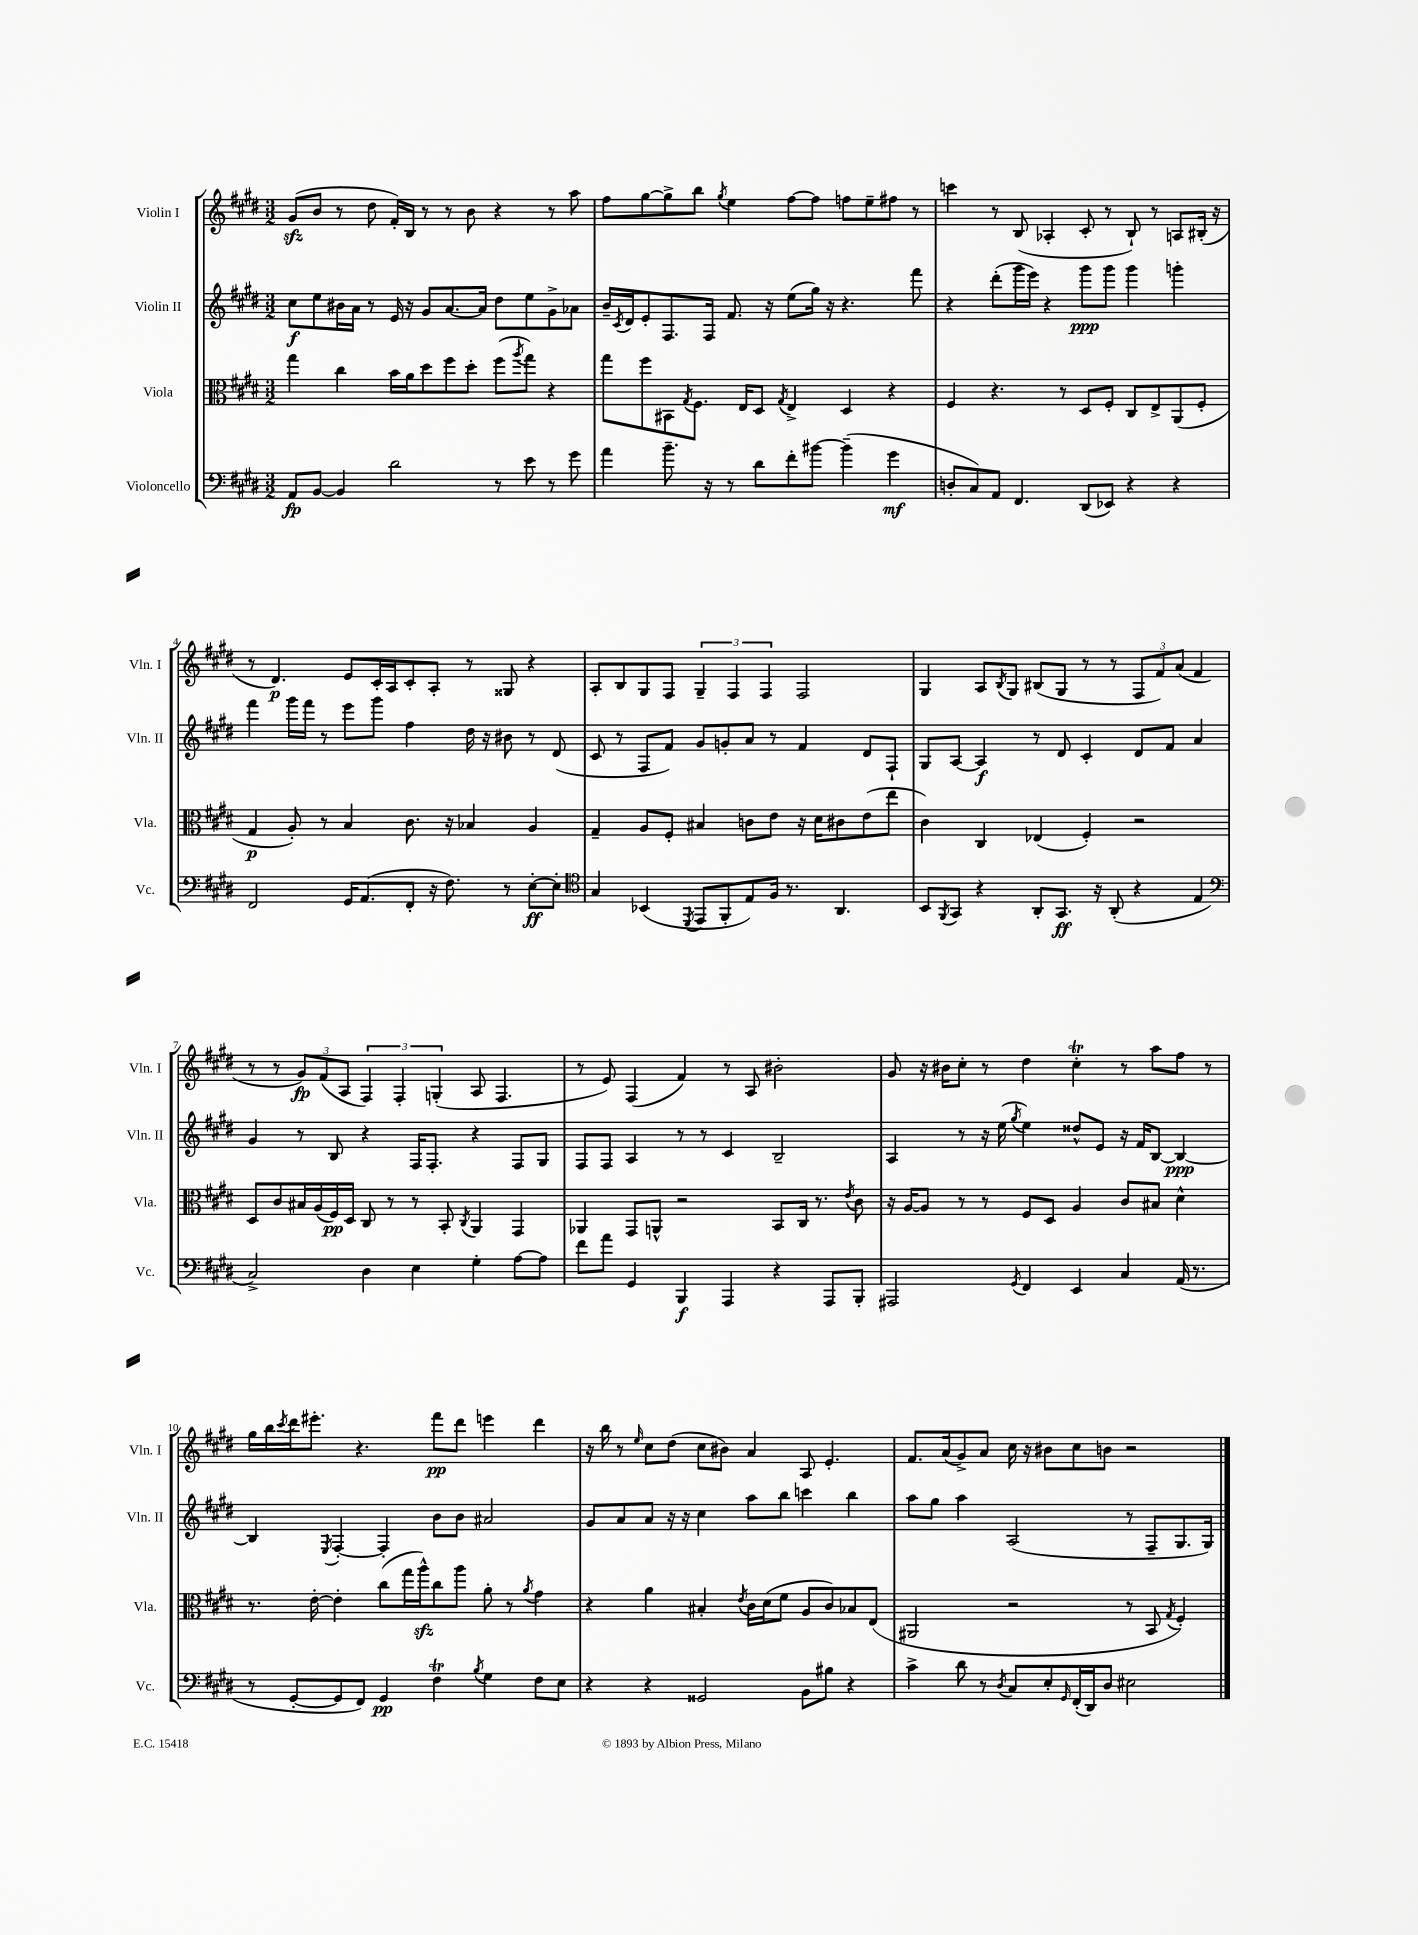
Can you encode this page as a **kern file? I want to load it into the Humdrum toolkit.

**kern	**dynam	**kern	**dynam	**kern	**dynam	**kern	**dynam
*part4	*part4	*part3	*part3	*part2	*part2	*part1	*part1
*staff4	*staff4	*staff3	*staff3	*staff2	*staff2	*staff1	*staff1
*I"Violoncello	*	*I"Viola	*	*I"Violin II	*	*I"Violin I	*
*I'Vc.	*	*I'Vla.	*	*I'Vln. II	*	*I'Vln. I	*
*clefF4	*	*clefC3	*	*clefG2	*	*clefG2	*
*k[f#c#g#d#]	*	*k[f#c#g#d#]	*	*k[f#c#g#d#]	*	*k[f#c#g#d#]	*
*M3/2	*	*M3/2	*	*M3/2	*	*M3/2	*
=1	=1	=1	=1	=1	=1	=1	=1
8AA/L	fp	4gg#\	.	8cc#\L	f	(8g#zz/L	.
[8BB/J	.	.	.	8ee\	.	8b/J	.
4BB/]	.	4cc#\	.	16b#X\L	.	8r	.
.	.	.	.	16a\JJ	.	.	.
.	.	.	.	8r	.	8dd#\	.
2d#\	.	16b\LL	.	16e/	.	16f#'/LL)	.
.	.	16a\J	.	16r	.	16B/JJ	.
.	.	8dd#\	.	8g#/L	.	8r	.
.	.	8ff#\	.	[8.a/	.	8r	.
.	.	8dd#'\J	.	.	.	8b\	.
.	.	.	.	16a/Jk]	.	.	.
8r	.	(8ff#\L	.	8dd#\L	.	4r	.
.	.	8qaa/	.	.	.	.	.
8e\	.	8gg#\J)	.	8ee\	.	.	.
8r	.	4r	.	8g#^\	.	8r	.
8g#\	.	.	.	8a-X\J	.	8aa\	.
=2	=2	=2	=2	=2	=2	=2	=2
4a\	.	8gg#\L	.	16b~/LL	.	8ff#\L	.
.	.	.	.	8qc#/	.	.	.
.	.	.	.	16d#/J	.	.	.
.	.	8ff#\	.	8e'/	.	[8gg#\	.
8.b~\	.	8BB#X\	.	8.F#/	.	8gg#^\]	.
.	.	8qG#/	.	.	.	.	.
.	.	8.F#\J	.	.	.	8bb\J	.
16r	.	.	.	16F#/Jk	.	.	.
.	.	.	.	.	.	8qgg#/	.
8r	.	.	.	8.f#/	.	4ee\	.
.	.	16E/KL	.	.	.	.	.
8d#\L	.	8D#/J	.	.	.	.	.
.	.	.	.	16r	.	.	.
.	.	8qG#/	.	.	.	.	.
8f#'\	.	4E^/	.	(8ee\L	.	[8ff#\L	.
[8b#X\J	.	.	.	16gg#\Jk)	.	8ff#\J]	.
.	.	.	.	16r	.	.	.
(4b#~\]	.	4D#/	.	4.r	.	8ffn\L	.
.	.	.	.	.	.	8ee~\	.
4g#\	mf	4r	.	.	.	8ff#X\J	.
.	.	.	.	8fff#\	.	8r	.
=3	=3	=3	=3	=3	=3	=3	=3
8Dn'/L	.	4F#/	.	4r	.	4cccn\	.
8C#/)	.	.	.	.	.	.	.
8AA/J	.	4.r	.	(8ddd#'\L	.	8r	.
4.FF#/	.	.	.	16ggg#\L	.	(8B/	.
.	.	.	.	16eee\JJ)	.	.	.
.	.	.	.	4r	.	4A-X'/	.
.	.	8r	.	.	.	.	.
(8DD#/L	.	8D#/L	.	8ggg#\L	ppp	8c#'/	.
8EE-X/J)	.	8F#'/J	.	8ggg#\J	.	8r	.
4r	.	8C#/L	.	4ggg#\	.	8B`/)	.
.	.	8E^/	.	.	.	8r	.
4r	.	(8AA/	.	4gggn'\	.	8An/L	.
.	.	8F#'/J	.	.	.	(16B#X'/Jk	.
.	.	.	.	.	.	16r	.
!!LO:LB:g=z
=4	=4	=4	=4	=4	=4	=4	=4
2FF#/	.	4G#/	p	4fff#\	.	8r	.
.	.	.	.	.	.	4.d#/)	p
.	.	8A'/)	.	16ggg#\LL	.	.	.
.	.	.	.	16fff#\JJ	.	.	.
.	.	8r	.	8r	.	.	.
16GG#/KL	.	4B/	.	8eee\L	.	8e/L	.
(8.AA/	.	.	.	.	.	.	.
.	.	.	.	8ggg#\J	.	16c#'/L	.
.	.	.	.	.	.	16A/J	.
8FF#'/J	.	8.c#\	.	4ff#\	.	8c#'/	.
16r	.	.	.	.	.	8A'/J	.
8.F#\)	.	16r	.	.	.	.	.
.	.	4B-X/	.	16dd#\	.	8r	.
.	.	.	.	16r	.	.	.
8r	.	.	.	8b#X\	.	8G##X/	.
[8E'\L	ff	4A/	.	8r	.	4r	.
8E'\J]	.	.	.	(8d#/	.	.	.
=5	=5	=5	=5	=5	=5	=5	=5
*clefC4	*	*	*	*	*	*	*
4G#/	.	4G#~/	.	8c#/	.	8A'/L	.
.	.	.	.	8r	.	8B/	.
(4BB-X/	.	8A/L	.	8F#/L	.	8G#/	.
.	.	8F#'/J	.	8f#/J)	.	8F#/J	.
8qDD#/	.	.	.	.	.	.	.
8EE/L	.	4B#X/	.	8g#/L	.	6G#~/	.
8FF#'/	.	.	.	8gn'/	.	.	.
.	.	.	.	.	.	6F#/	.
8E/)	.	8cn\L	.	8a/J	.	.	.
.	.	.	.	.	.	6F#/	.
16F#/Jk	.	8e\J	.	8r	.	.	.
8.r	.	.	.	.	.	.	.
.	.	16r	.	4f#/	.	2F#/	.
.	.	16d#\KL	.	.	.	.	.
4.AA/	.	8c#X\	.	.	.	.	.
.	.	(8e\	.	8d#/L	.	.	.
.	.	8ee\J	.	8F#`/J	.	.	.
=6	=6	=6	=6	=6	=6	=6	=6
8BB/L	.	4c#\)	.	8G#/L	.	4G#/	.
8qFF#/	.	.	.	.	.	.	.
8GG#/J	.	.	.	[8A/J	.	.	.
4r	.	4C#/	.	4A/]	f	8A/L	.
.	.	.	.	.	.	8qB/	.
.	.	.	.	.	.	8G#/J	.
8AA'/L	.	(4E-X/	.	8r	.	(8B#X/L	.
8.GG#/J	ff	.	.	8d#/	.	8G#/J	.
.	.	4F#'/)	.	4c#'/	.	8r	.
16r	.	.	.	.	.	.	.
(8AA'/	.	.	.	.	.	8r	.
4r	.	2r	.	8d#/L	.	12F#/L	.
.	.	.	.	.	.	12f#/)	.
.	.	.	.	8f#/J	.	.	.
.	.	.	.	.	.	(12a/J	.
4E/	.	.	.	4a/	.	4f#/	.
!!LO:LB:g=z
=7	=7	=7	=7	=7	=7	=7	=7
*clefF4	*	*	*	*	*	*	*
2C#^/)	.	8D#/L	.	4g#/	.	8r	.
.	.	8c#/	.	.	.	8r	.
.	.	16B#X/L	.	8r	.	12g#/L)	fp
.	.	(16A/	.	.	.	.	.
.	.	.	.	.	.	(12f#/	.
.	.	16F#/)	pp	8B/	.	.	.
.	.	.	.	.	.	12A/J	.
.	.	16D#/JJ	.	.	.	.	.
4D#\	.	8C#/	.	4r	.	6F#/)	.
.	.	8r	.	.	.	.	.
.	.	.	.	.	.	6F#'/	.
4E\	.	8r	.	16F#/KL	.	.	.
.	.	.	.	8.F#'/J	.	.	.
.	.	.	.	.	.	(6Gn'/	.
.	.	8BB'/	.	.	.	.	.
.	.	8qC#/	.	.	.	.	.
4G#'\	.	4AA/	.	4r	.	8A/	.
.	.	.	.	.	.	4.F#/	.
[8A\L	.	4GG#/	.	8F#/L	.	.	.
8A\J]	.	.	.	8G#/J	.	.	.
=8	=8	=8	=8	=8	=8	=8	=8
8f#\L	.	4AA-X/	.	8F#/L	.	8r	.
8a\J	.	.	.	8F#/J	.	8e/)	.
4GG#/	.	8GG#/L	.	4A/	.	(4F#/	.
.	.	8AAn^^/J	.	.	.	.	.
4BBB/	f	2r	.	8r	.	4f#/)	.
.	.	.	.	8r	.	.	.
4AAA/	.	.	.	4c#/	.	8r	.
.	.	.	.	.	.	8A/	.
4r	.	8BB/L	.	2B~/	.	2b#X'\	.
.	.	16C#/Jk	.	.	.	.	.
.	.	8.r	.	.	.	.	.
8AAA/L	.	.	.	.	.	.	.
.	.	8qe/	.	.	.	.	.
8BBB'/J	.	8c#\	.	.	.	.	.
=9	=9	=9	=9	=9	=9	=9	=9
2AAA#X/	.	16r	.	4A/	.	8g#/	.
.	.	[16A/KL	.	.	.	.	.
.	.	8A/J]	.	.	.	16r	.
.	.	.	.	.	.	16b#X\KL	.
.	.	8r	.	8r	.	8cc#'\J	.
.	.	8r	.	16r	.	8r	.
.	.	.	.	(16ee\	.	.	.
8qGG#/	.	.	.	8qgg#/	.	.	.
4FF#/	.	8F#/L	.	4ee\)	.	4dd#\	.
.	.	8D#/J	.	.	.	.	.
4EE/	.	4A/	.	8dd##X^^/L	.	4cc#T'\	.
.	.	.	.	8e/J	.	.	.
4C#/	.	8c#/L	.	16r	.	8r	.
.	.	.	.	16f#/KL	.	.	.
.	.	8B#X/J	.	[8B/J	.	8aa\L	.
(16AA/	.	4d#^^\	.	4B/_	ppp	8ff#\J	.
8.r	.	.	.	.	.	.	.
.	.	.	.	.	.	8r	.
!!LO:LB:g=z
=10	=10	=10	=10	=10	=10	=10	=10
8r	.	8.r	.	4B/]	.	16gg#\LL	.
.	.	.	.	.	.	16bb\	.
.	.	.	.	.	.	8qccc#/	.
[8GG#'/L	.	.	.	.	.	16ddd#\J	.
.	.	[16e'\	.	.	.	8.eee#X'\J	.
.	.	.	.	8qE/	.	.	.
8GG#/]	.	4e'\]	.	[4F#'/	.	.	.
8FF#/J)	.	.	.	.	.	4.r	.
4GG#/	pp	(8cc#\L	.	4F#'/]	.	.	.
.	.	16gg#\L	.	.	.	.	.
.	.	16aazz^^\J)	.	.	.	.	.
4F#T\	.	8cc#\	.	8b\L	.	8fff#\L	pp
.	.	8aa\J	.	8b\J	.	8ddd#\J	.
8qB/	.	.	.	.	.	.	.
4G#\	.	8a'\	.	2a#X/	.	4eeen\	.
.	.	8r	.	.	.	.	.
.	.	8qa/	.	.	.	.	.
8F#\L	.	4g#\	.	.	.	4ddd#\	.
8E\J	.	.	.	.	.	.	.
=11	=11	=11	=11	=11	=11	=11	=11
4r	.	4r	.	8g#/L	.	16r	.
.	.	.	.	.	.	16bb\	.
.	.	.	.	8a/	.	8r	.
.	.	.	.	.	.	16qqee/	.
4r	.	4a\	.	8a/J	.	8cc#\L	.
.	.	.	.	16r	.	(8dd#\J	.
.	.	.	.	16r	.	.	.
2GG##X/	.	4B#X'/	.	4cc#\	.	8cc#\L	.
.	.	.	.	.	.	8b#X\J)	.
.	.	8qe/	.	.	.	.	.
.	.	16c#\LL	.	8aa\L	.	4a/	.
.	.	(16d#\J	.	.	.	.	.
.	.	8f#\J	.	8bb\J	.	.	.
8BB\L	.	8A/L	.	4cccn\	.	8A/	.
8B#X\J	.	8c#/)	.	.	.	4.e'/	.
4r	.	8B-X/	.	4bb\	.	.	.
.	.	(8E/J	.	.	.	.	.
=12	=12	=12	=12	=12	=12	=12	=12
4c#^\	.	2AA#X/	.	8aa\L	.	8.f#/L	.
.	.	.	.	8gg#\J	.	.	.
.	.	.	.	.	.	(16a/k	.
8d#\	.	.	.	4aa\	.	8g#^/)	.
8r	.	.	.	.	.	8a/J	.
8qD#/	.	.	.	.	.	.	.
8C#/L	.	2r	.	(2A/	.	16cc#\	.
.	.	.	.	.	.	16r	.
8E'/	.	.	.	.	.	8b#X\L	.
16qqGG#/	.	.	.	.	.	.	.
(16FF#'/L	.	.	.	.	.	8cc#\	.
16DD#/J)	.	.	.	.	.	.	.
8D#/J	.	.	.	.	.	8bn\J	.
2E#X\	.	8r	.	8r	.	2r	.
.	.	8BB/	.	8F#~/L	.	.	.
.	.	8qG#/	.	.	.	.	.
.	.	4F#'/)	.	8.G#/	.	.	.
.	.	.	.	16G#/Jk)	.	.	.
==	==	==	==	==	==	==	==
*-	*-	*-	*-	*-	*-	*-	*-
